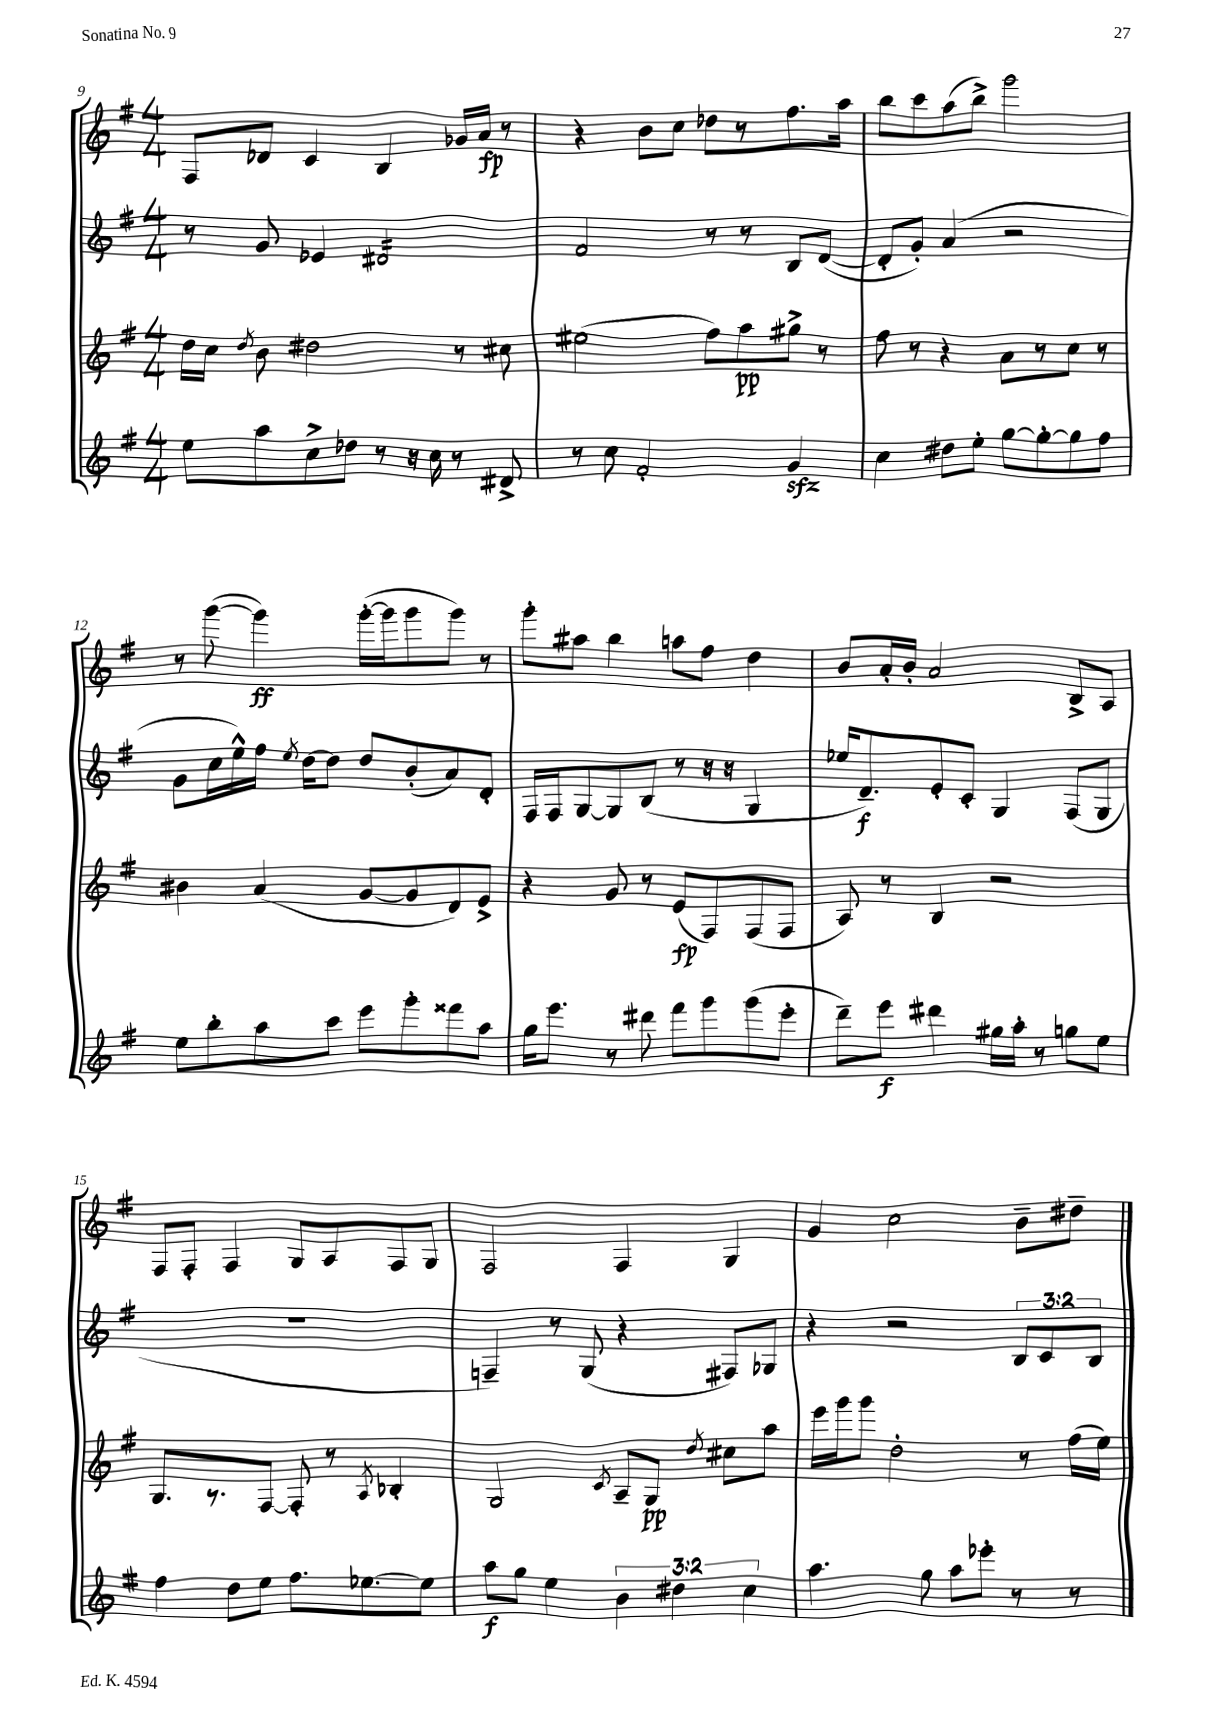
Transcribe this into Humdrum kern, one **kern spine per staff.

**kern	**kern	**kern	**kern
*staff4	*staff3	*staff2	*staff1
*clefG2	*clefG2	*clefG2	*clefG2
*k[f#]	*k[f#]	*k[f#]	*k[f#]
*M4/4	*M4/4	*M4/4	*M4/4
8ee	16dd	8r	8F#
.	16cc	.	.
.	8qdd	.	.
8aa	8b	8g	8d-
8cc^	2dd#	4e-	4c
8dd-	.	.	.
8r	.	2d#	4B
16r	.	.	.
16cc	.	.	.
8r	8r	.	16g-
.	.	.	16a
8d#^	8cc#	.	8r
=	=	=	=
8r	(2ee#	2f#	4r
8cc	.	.	.
2f#'	.	.	8b
.	.	.	8cc
.	8ff#)	8r	8dd-
.	8aa	8r	8r
4g	8gg#^	8B	8.ff#
.	8r	([8d	.
.	.	.	16aa
=	=	=	=
4cc	8ff#	8d']	8bb
.	8r	8g')	8ccc
8dd#	4r	(4a	(8aa
8ee'	.	.	8bb^)
[8gg	8a	2r	2ggg
8gg'_	8r	.	.
8gg]	8cc	.	.
8ff#	8r	.	.
=	=	=	=
8ee	4b#	8g	8r
8bb'	.	16cc	([8ggg
.	.	16ee^^)	.
8aa	(4a	16ff#	4ggg])
.	.	8qee	.
.	.	[16dd	.
8ccc	.	8dd]	.
8eee	[8g	8dd	([16ggg'
.	.	.	16ggg]
8ggg'	8g]	(8b'	8ggg
8fff##	8d)	8a)	8ggg)
8aa	8e^	8d'	8r
=	=	=	=
16gg	4r	16F#	8ggg'
8.eee	.	16F#	.
.	.	[8G	8aa#
8r	8g	8G]	4bb
8ddd#	8r	(8B	.
8fff#	(8e	8r	8aa
8ggg	8F#)	16r	8ff#
.	.	16r	.
(8ggg	(8F#	4G	4dd
8eee'	8F#	.	.
=	=	=	=
8ddd~)	8A)	16ee-	8b
.	.	8.d~)	.
8eee	8r	.	16a'
.	.	.	16b'
4ddd#	4B	8e'	2a
.	.	8c'	.
16gg#	2r	4G	.
16aa'	.	.	.
8r	.	.	.
8gg	.	(8F#	8B^
8ee	.	8G	8A
=	=	=	=
4ff#	8.G	1r	8F#
.	.	.	8F#'
.	8.r	.	.
8dd	.	.	4F#
8ee	[8F#	.	.
8.ff#	8F#']	.	8G
.	8r	.	8A
[8.ee-	.	.	.
.	8qA	.	.
.	4B-'	.	8F#
8ee-]	.	.	8G
=	=	=	=
8aa	2G	4F~)	2F#
8gg	.	.	.
4ee	.	8r	.
.	.	(8G	.
.	8qc	.	.
6b	8A~	4r	4F#
.	8G	.	.
6dd#	.	.	.
.	8qdd	.	.
.	8cc#	8F#)	4G
6cc	.	.	.
.	8aa	8G-	.
=	=	=	=
4.aa	16eee	4r	4g
.	16ggg	.	.
.	8ggg	.	.
.	2dd'	2r	2cc
8gg	.	.	.
8aa	.	.	.
8eee-'	.	.	.
8r	8r	12B	8b~
.	.	12c	.
8r	(16ff#	.	8dd#~
.	.	12B	.
.	16ee)	.	.
==	==	==	==
*-	*-	*-	*-
